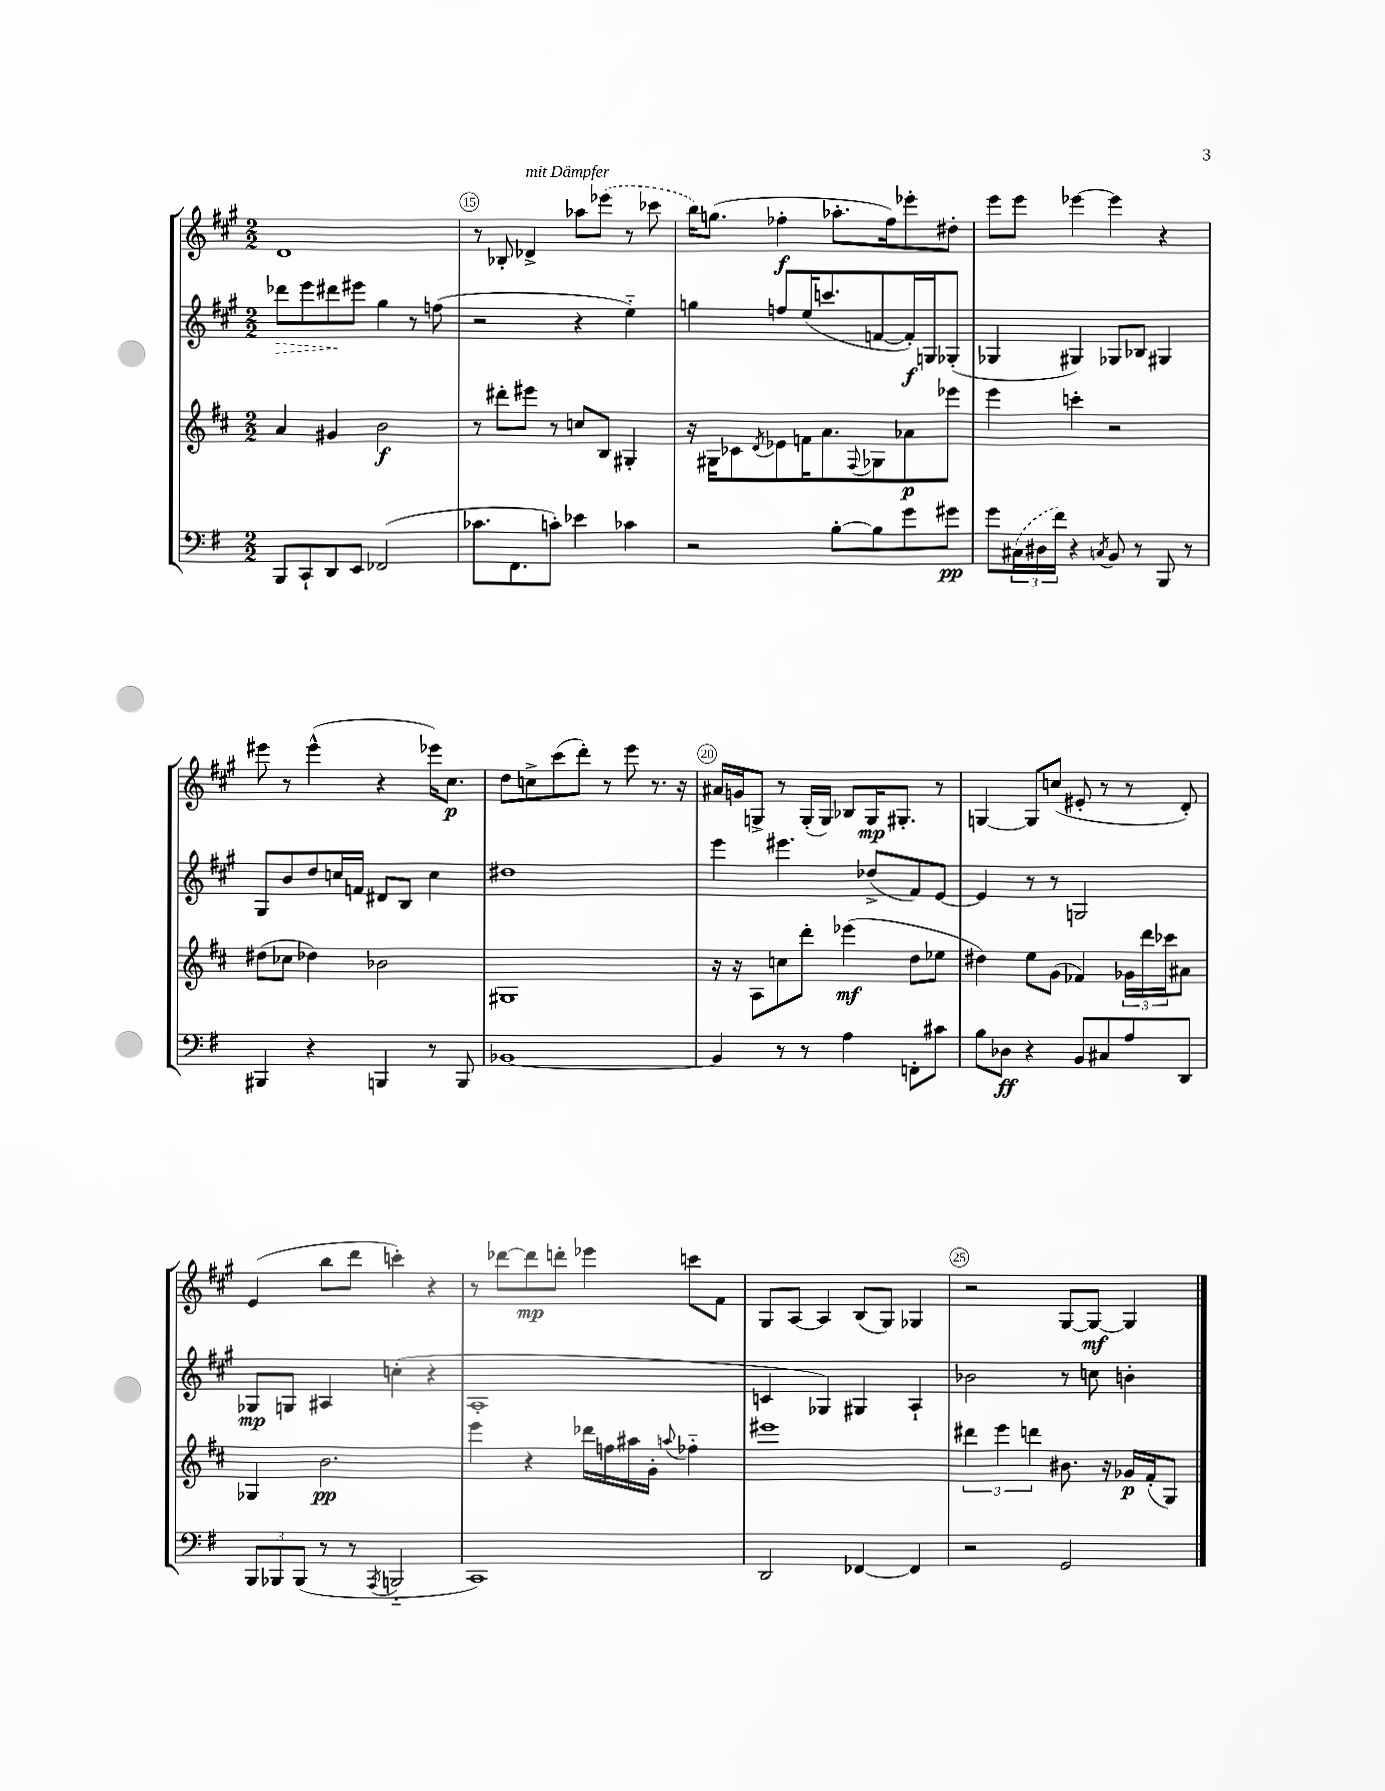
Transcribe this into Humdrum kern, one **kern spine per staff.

**kern	**kern	**kern	**kern
*staff4	*staff3	*staff2	*staff1
*clefF4	*clefG2	*clefG2	*clefG2
*k[f#]	*k[f#c#]	*k[f#c#g#]	*k[f#c#g#]
*M2/2	*M2/2	*M2/2	*M2/2
8BBB	4a	8ddd-	1d
8CC`	.	8eee	.
8DD	4g#	8ddd#	.
8EE	.	8eee#	.
(2FF-	2b	4gg#	.
.	.	8r	.
.	.	(8ff	.
=	=	=	=
8.c-	8r	2r	8r
.	8ddd#'	.	8B-'
8.FF#	.	.	.
.	8eee#	.	4d-^
8c')	8r	.	.
4e-	8cc	4r	8aa-
.	8B	.	(8eee-
4c-	4G#'	4ee'~)	8r
.	.	.	8ccc-
=	=	=	=
2r	16r	4gg	16bb)
.	16G#	.	(8.gg
.	8c-	.	.
.	8qd	.	.
.	8e-	8ff	4ff-'
.	16f	(16ee	.
.	8.a	8.ccc	.
[8B'	.	.	8.aa-'
.	8qqF#	.	.
8B]	8G-	[8f	.
.	.	.	16ff-)
8g	8a-	16f'])	8eee-'
.	.	16G	.
8g#	8eee-	(8G-'	8dd#'
=	=	=	=
8g	4eee	4G-	8eee
(24C#	.	.	8eee
24D#	.	.	.
24f#)	.	.	.
4r	4ccc'	4G#)	[4eee-
8qC	.	.	.
8BB	2r	8G-	4eee-]
8r	.	8B-	.
8BBB	.	4G#	4r
8r	.	.	.
=	=	=	=
4BBB#	(8dd#	8G#	8eee#
.	8cc-	8b	8r
4r	4dd-)	8dd	(4eee#^^
.	.	16cc	.
.	.	16f	.
4BBB	2b-	8d#	4r
.	.	8B	.
8r	.	4cc	16eee-)
.	.	.	8.cc#
8BBB	.	.	.
=	=	=	=
[1BB-	1G#	1dd#	8dd
.	.	.	8cc^
.	.	.	(8ccc#
.	.	.	8ddd')
.	.	.	8r
.	.	.	8eee
.	.	.	8.r
.	.	.	16r
=	=	=	=
4BB-]	16r	4eee	16a#
.	16r	.	16g
.	8A	.	8G^
8r	8cc	4.eee#	8r
8r	8ddd'	.	(16G'
.	.	.	16G)
4A	(4eee-	.	8B-
.	.	(8dd-^	16G
.	.	.	8.G#'
8FF'	8dd	8f#)	.
8c#	8ee-	[8e	8r
=	=	=	=
8B	4dd#)	4e]	[4G
8D-	.	.	.
4r	8ee	8r	8G]
.	(8g	8r	(8cc
8BB	4f-)	2G	8e#'
8C#	.	.	8r
8A	24g-	.	8r
.	24ddd	.	.
.	24ccc-	.	.
8DD	8a#	.	8d')
=	=	=	=
12BBB	4G-	8G-	(4e
12BBB-	.	.	.
.	.	8G	.
(12BBB-	.	.	.
8r	2.b	4A#	8bb
8r	.	.	8ddd
8qAAA	.	.	.
2BBB'~	.	(4cc'	4ccc')
.	.	4r	4r
=	=	=	=
1CC)	4eee	1A'	8r
.	.	.	[8ddd-
.	4r	.	8ddd-]
.	.	.	8ddd'
.	16ddd-	.	4eee-
.	16ff	.	.
.	16aa#	.	.
.	16g'	.	.
.	8qqaa	.	.
.	4ff-'~	.	8ccc
.	.	.	8f#
=	=	=	=
2DD	1eee#	4c	8G#
.	.	.	[8A
.	.	4G-)	4A]
[4FF-	.	4G#	(8B
.	.	.	8G#)
4FF-]	.	4A`	4G-
=	=	=	=
2r	6ddd#	2b-	2r
.	6eee	.	.
.	6ddd	.	.
2GG	8.b#	8r	[8G#
.	.	8cc	8G#_
.	16r	.	.
.	16g-	4b'	4G#]
.	(16f#'	.	.
.	8G)	.	.
==	==	==	==
*-	*-	*-	*-
